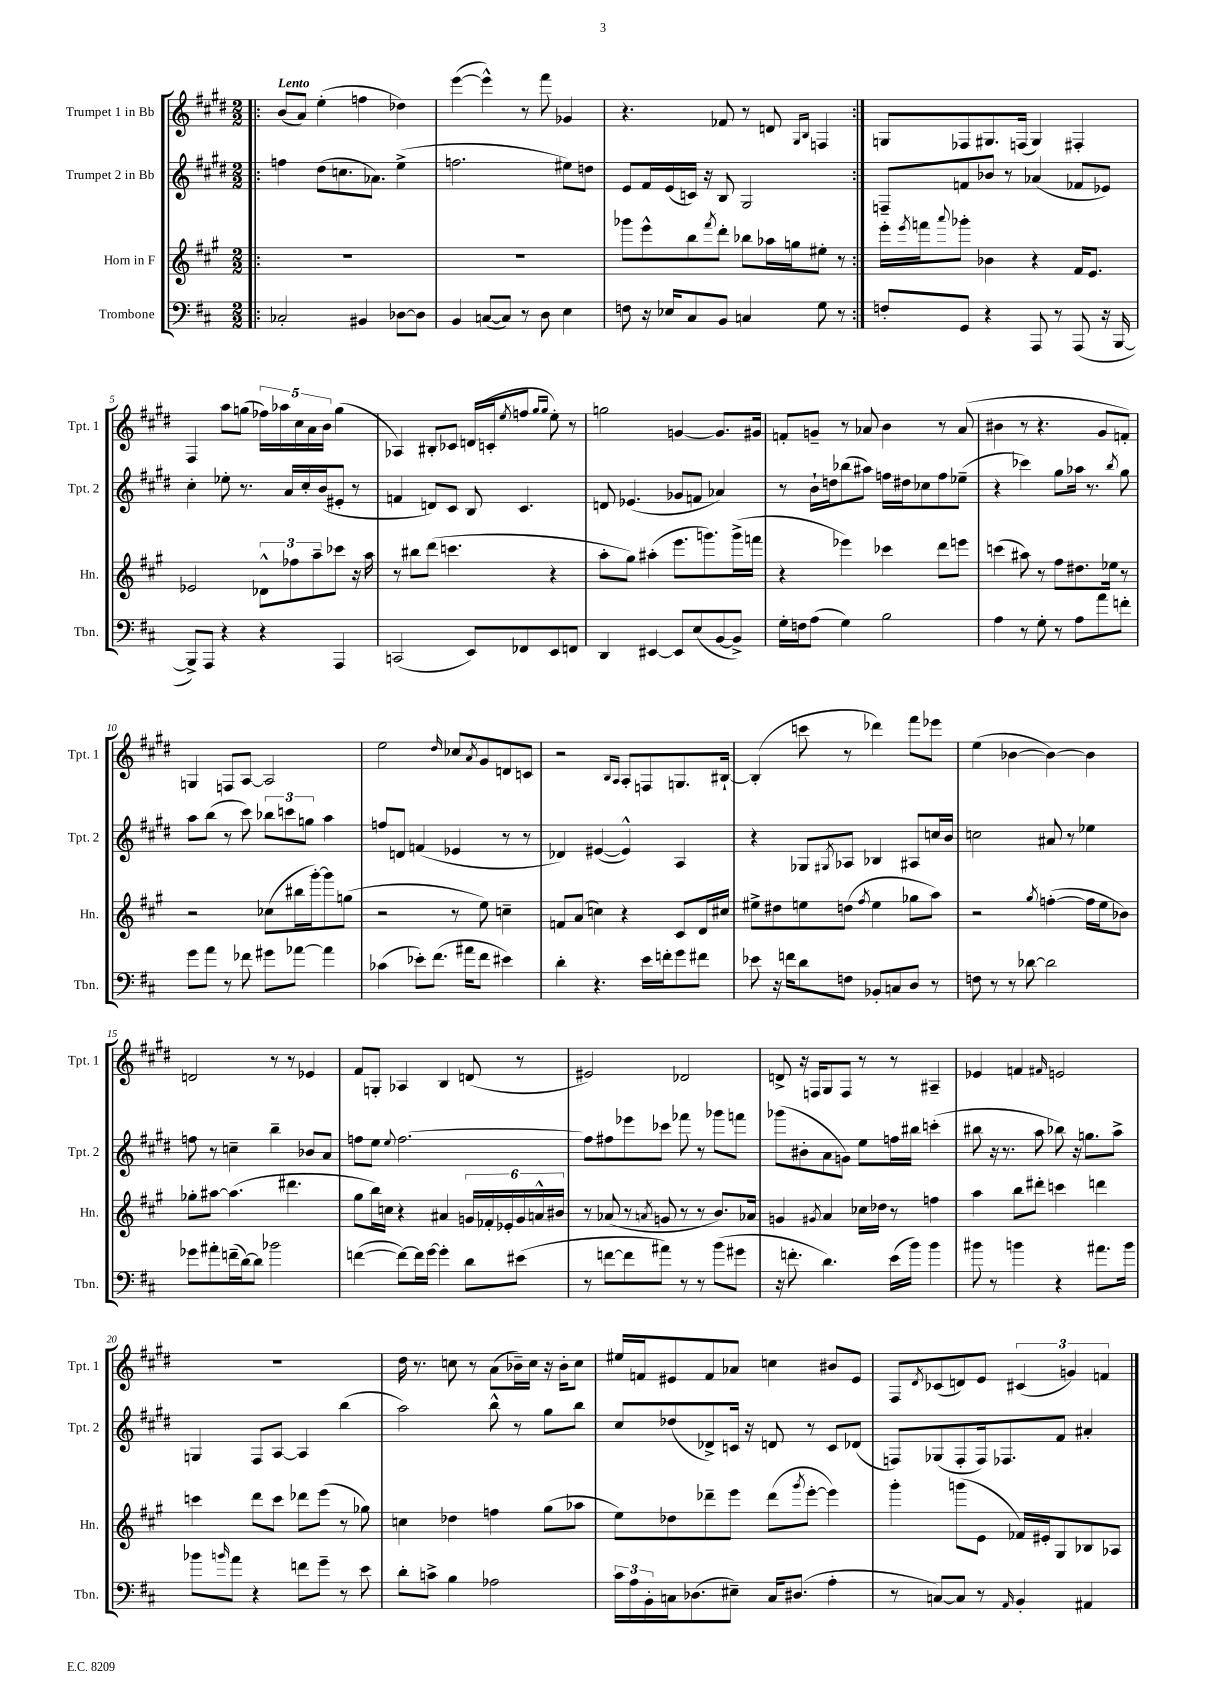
<<
\new StaffGroup <<
\new Staff = "s0" \with { instrumentName = "Trumpet 1 in Bb" shortInstrumentName = "Tpt. 1" } {
    \clef treble \key e \major \numericTimeSignature \time 2/2 \tempo "Lento"
    \repeat volta 2 { \bar ".|:" b'8( a'8) e''4-.( f''4 des''4) |
    e'''4~( e'''4-^) r8 fis'''8 ges'4 |
    r4. fes'8 r8 d'8 \grace { gis16 b16 } f4 | }
    g8 fes8 gis8. f16( gis4) fis4-. |
    fis4 a''8 g''8( \tuplet 5/4 { fes''16) aes''16 cis''16 a'16 b'16 } g''4( |
    aes4) bis8-. ces'8 d'16( c'16-. \acciaccatura { e''8 } f''8 \grace { gis''16 gis''16 } e''8-.) r8 |
    g''2 g'4~ g'8. gis'16 |
    f'8-. g'8-- r8 aes'8 b'4 r8 aes'8( |
    bis'4 r8 r4. gis'8 f'8-.) |
    g4 f8 a8~ a2 |
    e''2 \grace { dis''16 } ces''8 \acciaccatura { a'8 } gis'8 d'8 c'8 |
    r2 \grace { b16 a16 } a8-. f8 g8. bis16~-! |
    bis4-.( c'''8 r8 des'''4) fis'''8 ees'''8 |
    e''4( bes'4~ bes'4~) bes'4 |
    d'2 r8 r8 ees'4 |
    fis'8 g8-. aes4 b4 d'8( r8 |
    eis'2) des'2 |
    d'8-> r16 f16 gis8 f8 r8 r8 ais4-- |
    ees'4 f'4 \grace { fis'16 } e'2 |
    R1 |
    dis''16 r8. c''8 r8 a'8( bes'16--) c''16 r16 bes'16-. c''8 |
    eis''16 f'16 eis'8 f'8 aes'8 c''4 bis'8 eis'8 |
    fis8 \acciaccatura { dis'8 } ces'8( d'8) e'8 \tuplet 3/2 { cis'4( g'4) f'4 } \bar "|." |
}
\new Staff = "s1" \with { instrumentName = "Trumpet 2 in Bb" shortInstrumentName = "Tpt. 2" } {
    \clef treble \key e \major \numericTimeSignature \time 2/2
    \repeat volta 2 { \bar ".|:" f''4 dis''8( c''8. aes'8.) e''4->( |
    f''2. eis''8) d''8 |
    e'8 fis'16 e'16( c'16) r16 b8 gis2 | }
    f8-- f'8 bes'8 r8 aes'4( fes'8 ees'8) |
    cis''4-. ees''8-. r8. a'16 cis''16-. b'16( eis'8-. r8 |
    f'4 d'8) cis'8 b8 cis'4. |
    d'8 ees'4.( ges'8 f'8 aes'4) |
    r8 b'16-! d''16 bes''8( ais''8) f''16 dis''16 ces''8 f''8 ees''8--( |
    r4 ces'''4) gis''8 aes''16 r8. \acciaccatura { b''8 } gis''8 |
    a''8 b''8( r8 cis'''8) \tuplet 3/2 { bes''8 c'''8 g''8 } a''4 |
    f''8 d'8 f'4( ees'4 r8 r8 |
    des'4) eis'4~( eis'4-^) a4 |
    r4 ges8 \acciaccatura { gis8 } aes8 bes4 ais8 c''16 b'16 |
    c''2 ais'8 r8 ees''4 |
    f''8 r8 c''4-- b''4-- bes'8 a'8 |
    f''8 e''8 \appoggiatura { e''8 } f''2.~ |
    f''8 fis''8 ees'''8 ces'''8 fes'''8 r8 ges'''8 f'''8 |
    ges'''8( bis'8-. a'8 g'8) e''8 f''16 bis''16 c'''4-.( |
    bis''8 r16 r8. a''8 bes''8) r16 g''8. a''8-> |
    g4 fis8 a8~ a4 b''4( |
    a''2) b''8-^ r8 gis''8 b''8 |
    cis''8 des''8( des'8->) c'16 r16 d'8 r8 c'8 des'8( |
    f8) ges8( f8-. f16) fes8. fis'8 ais'4-. \bar "|." |
}
\new Staff = "s2" \with { instrumentName = "Horn in F" shortInstrumentName = "Hn." } {
    \clef treble \key a \major \numericTimeSignature \time 2/2
    \repeat volta 2 { \bar ".|:" R1 |
    R1 |
    ges'''8 e'''8-^ b''8 \acciaccatura { fis'''8 } d'''8-. bes''8 aes''16 g''16 eis''8-. r8 | }
    e'''16-. \acciaccatura { e'''8 } f'''16 \appoggiatura { a'''8 } ges'''8-. bes'4 r4 fis'16 e'8. |
    ees'2 \tuplet 3/2 { des'8-^ fes''8 a''8-- } ces'''8 r16 a''16 |
    r8 bis''8 d'''8( c'''4. r4 |
    a''8-. gis''8) ais''4-.( e'''8. g'''8.) g'''16->( f'''16 |
    r4 ees'''4) ces'''4 d'''8 e'''8 |
    c'''4( ais''8) r8 fis''8 dis''8. ees''16 r8 |
    r2 ces''8( bis''16 gis'''16~-.) gis'''8 g''8( |
    r2 r8 e''8) c''4-- |
    f'8 a'8( c''4) r4 cis'8 d'16 cis''16 |
    eis''8-> dis''8 e''8 d''8( \acciaccatura { fis''8 } e''4 ges''8 a''8) |
    r2 \acciaccatura { gis''8 } f''4~-.( f''16 e''16 bes'8) |
    ges''8-. ais''8~ ais''4.( dis'''4. |
    gis''8 b''16) c''16 r4 ais'4 \tuplet 6/4 { g'16 fes'16-. ees'16-. g'16 a'16-^ bis'16 } |
    r8 aes'8( r8 \acciaccatura { a'8 } g'8 r8 r8 b'8.) aes'16 |
    g'4 \acciaccatura { gis'8 } a'4 ces''16 des''16 r8 f''4 |
    a''4 b''8 dis'''8-. c'''4 d'''4 |
    c'''4 d'''8 c'''8 des'''8 e'''8( r8 ges''8) |
    c''4 des''4 f''4 gis''8( aes''8 |
    e''8) des''8 des'''8-- e'''8 des'''8( \acciaccatura { gis'''8 } e'''8~-. e'''4) |
    gis'''4-. g'''8( e'8 fes'16) eis'16-. gis8 bes8 aes8 \bar "|." |
}
\new Staff = "s3" \with { instrumentName = "Trombone" shortInstrumentName = "Tbn." } {
    \clef bass \key d \major \numericTimeSignature \time 2/2
    \repeat volta 2 { \bar ".|:" ces2-. bis,4 des8~ des8 |
    b,4 c8~( c8) r8 d8 e4 |
    f8 r16 ees16 cis8 b,8 c4 g8 r8 | }
    f8-. g,8 r4 a,,8 r8 a,,8( r16 b,,16~ |
    b,,8->) a,,8 r4 r4 a,,4 |
    c,2( e,8) fes,8 e,8 f,8 |
    d,4 eis,4~ eis,8 e8( b,8~ b,8->) |
    g16-. f16 a8( g4) b2 |
    a4 r8 g8-. r8 a8 a'8 f'8-. |
    g'8 a'8 r8 fes'8 gis'8 aes'8~ aes'4 |
    ces'4( ees'8-.) fis'8.( ais'16 fis'8 eis'4) |
    d'4-. r4. e'16 f'16-. g'8 fis'8 |
    ees'8 r16 f'16 d'8 f8 bes,8-. c8 d8 r8 |
    f8 r8 r8 des'8~ des'2 |
    ges'8 ais'8-. f'16--( d'16~) d'8 bes'2 |
    f'4~( f'8~) f'16 g'16~ g'4-. d'8 eis'8( |
    r8 f'8~ f'8 ais'8) r8 r8 b'8( gis'8 |
    r16 f'8.-. d'4.) e'16( b'16) b'4 |
    bis'8 r8 b'4 r4 ais'8. b'16 |
    bes'8 \grace { b'16 } a'8 r4 f'8 g'8-- r8 e'8 |
    d'8-. c'8-> b4 aes2 |
    \tuplet 3/2 { cis'16 a16 b,16-. } c16 des8.( eis8--) c16 dis8.( a4-. |
    r8 c8~) c8 r8 \grace { a,16 } b,4-. ais,4 \bar "|." |
}
>>
>>
